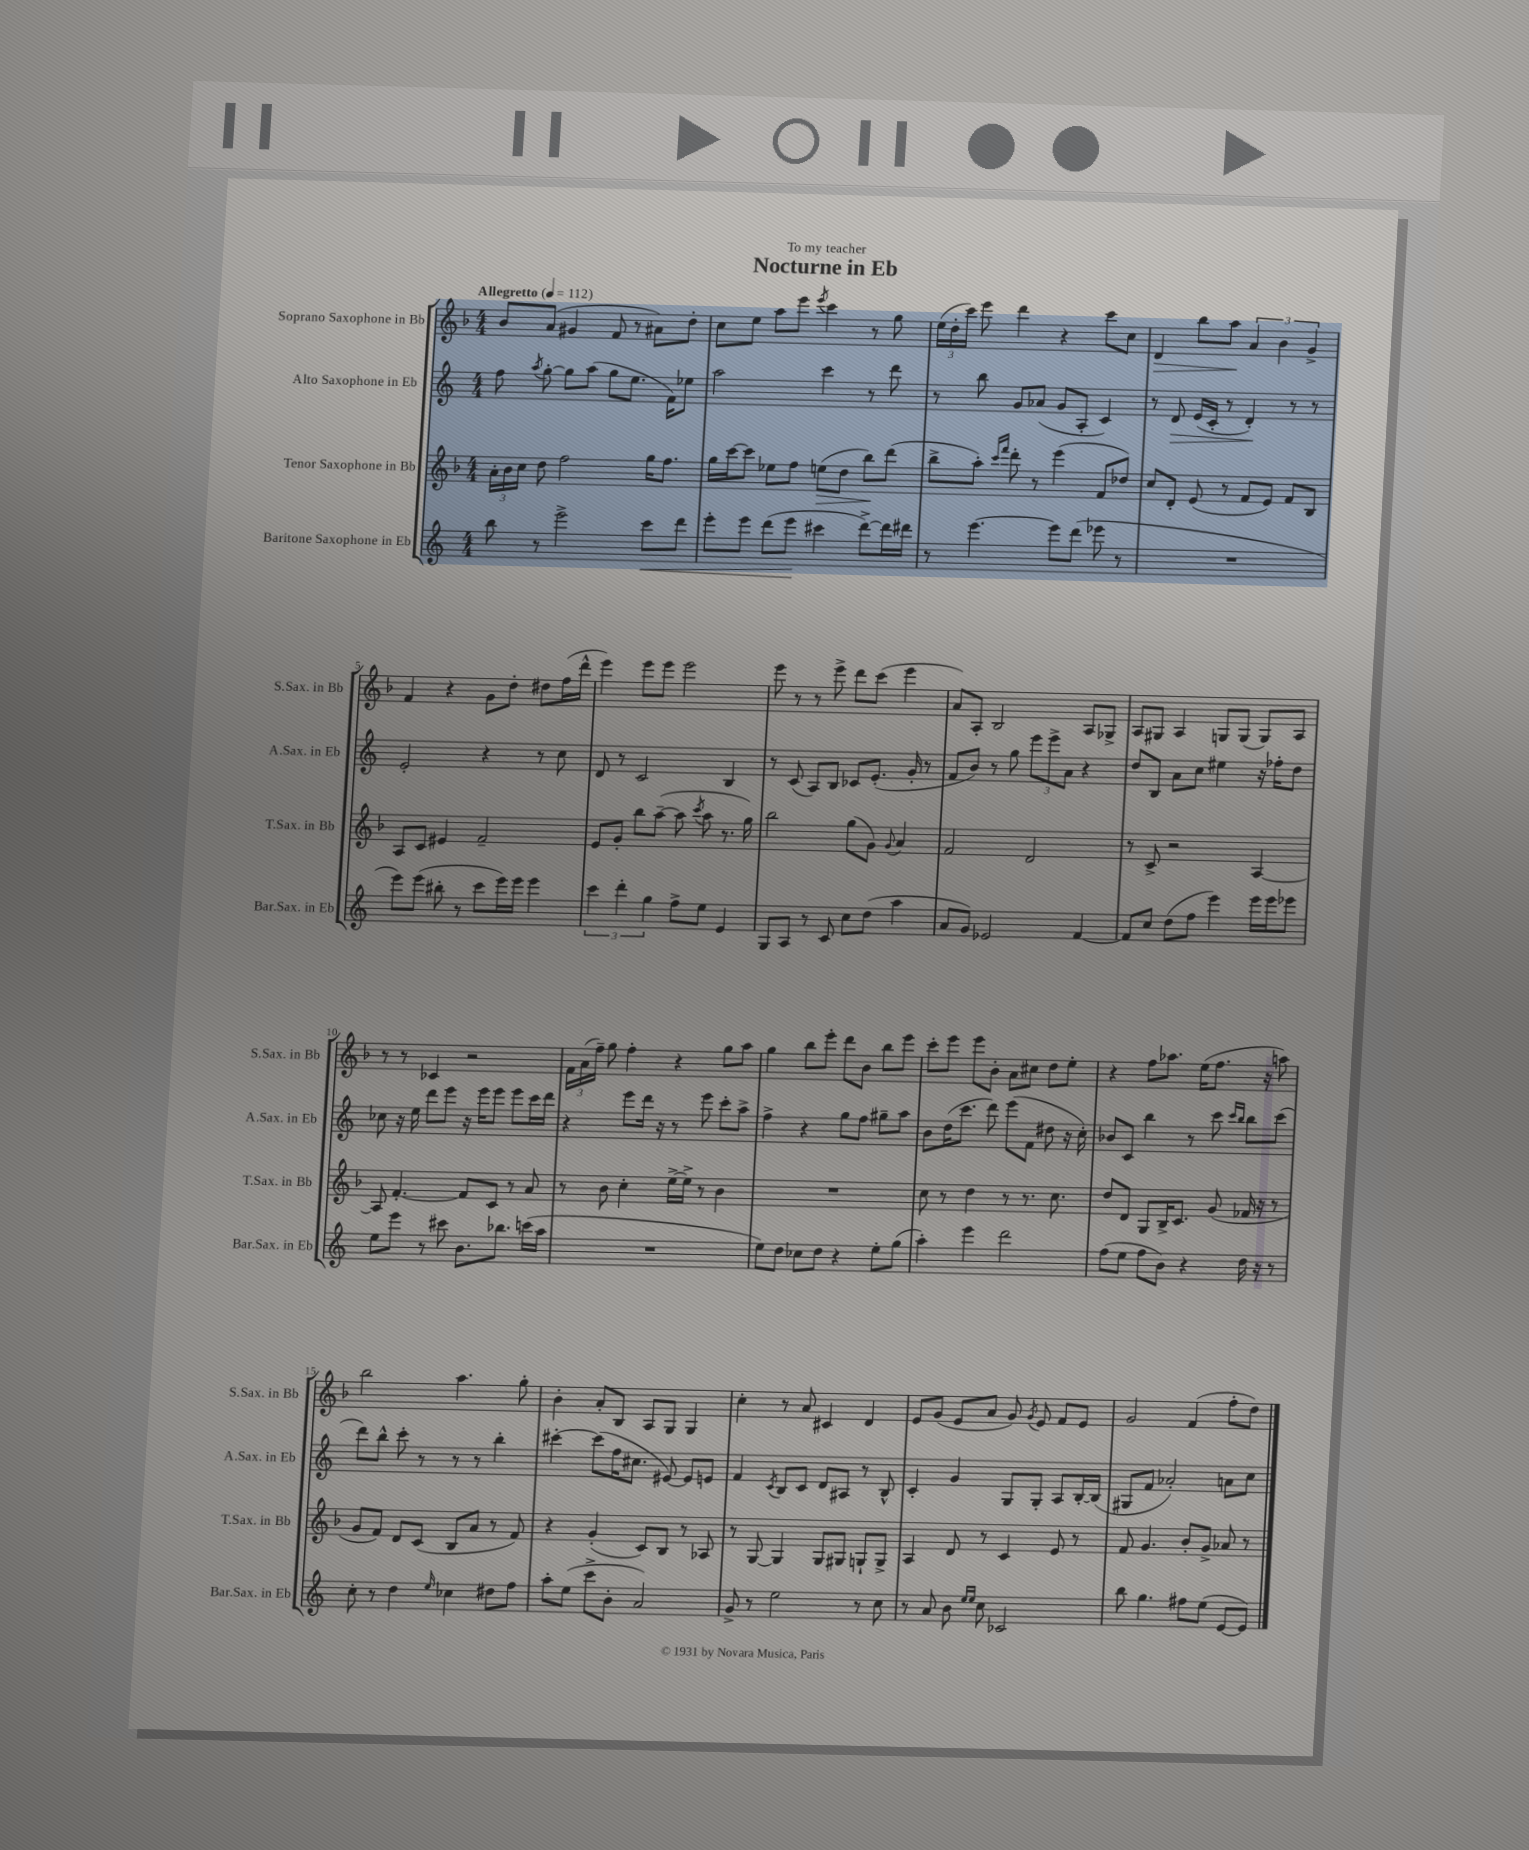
\header { title = "Nocturne in Eb" dedication = "To my teacher" }
<<
\new StaffGroup <<
\new Staff = "s0" \with { instrumentName = "Soprano Saxophone in Bb" shortInstrumentName = "S.Sax. in Bb" } {
    \clef treble \key f \major \numericTimeSignature \time 4/4 \tempo "Allegretto" 4 = 112
    \autoBeamOff bes'8[ a'8]( gis'4 f'8 r8 ais'8[) d''8]-. |
    c''8[ e''8] a''8[ e'''8] \acciaccatura { e'''8 } c'''4 r8 g''8 |
    \tuplet 3/2 { e''16[( d''16-. c'''16]) } e'''8 d'''4 r4 c'''8[ c''8] |
    d'4\> bes''8[ a''8]\! \tuplet 3/2 { a'4 bes'4 g'4-> } |
    f'4 r4 g'8[ d''8]-. dis''8[ f''16( d'''16]-^ |
    e'''4) e'''8[ e'''8] e'''2 |
    e'''8 r8 r8 e'''8-> d'''8[ c'''8]( e'''4 |
    a'8[) a8]-. bes2 a8[ ges8]-> |
    a8[ gis8] a4 g8[ g8]( g8[) a8] |
    r8 r8 ces'4 r2 |
    \tuplet 3/2 { f'16[ a'16( f''16]--) } g''8 f''4-. r4 g''8[ a''8] |
    g''4 bes''8[ e'''8]-. d'''8[ bes'8] bes''8[ e'''8] |
    c'''8[-. e'''8] e'''8[ bes'8]-. a'8[ cis''8] d''8[ e''8]-. |
    r4 f''8[ aes''8.] e''16[( f''8.] r16 a''8) |
    bes''2 a''4. g''8-. |
    bes'4-. a'8[-. bes8] a8[ g8] g4 |
    c''4-. r8 a'8 cis'4 d'4 |
    e'8[ g'8]( e'8[ a'8] g'8) \acciaccatura { g'8 } e'8 f'8[ e'8] |
    g'2 f'4( f''8[-. d''8]) \bar "|." |
}
\new Staff = "s1" \with { instrumentName = "Alto Saxophone in Eb" shortInstrumentName = "A.Sax. in Eb" } {
    \clef treble \key c \major \numericTimeSignature \time 4/4
    \autoBeamOff f''8 \acciaccatura { a''8 } g''8~-. g''8[ a''8]( g''8[ e''8.] f'16[) ees''8] |
    a''2 c'''4 r8 d'''8 |
    r8 b''8 g'8[ aes'8]( g'8[ a8]-. c'4) |
    r8 d'8\> e'16[( c'16]-. r8 d'4-.\!) r8 r8 |
    e'2-. r4 r8 c''8 |
    d'8 r8 c'2 b4 |
    r8 c'8( a8[) b8] ces'8[ e'8.]-.( g'16-. r8 |
    f'8[ b'8]) r8 g''8 \tuplet 3/2 { e'''8[ e'''8-> a'8] } r4 |
    d''8[ b8] a'8[ c''8] eis''4 r16 fes''16[-. d''8] |
    ces''8 r16 e''16 d'''8[ e'''8] r16 e'''16[ e'''8] e'''8[ c'''16 d'''16] |
    r4 e'''8[ d'''16] r16 r8 e'''8 c'''8[-. a''8]-> |
    f''4-> r4 g''8[ f''8] gis''8[-- a''8] |
    b'8[ d''16( c'''8.] d'''8) e'''8[( f'8] dis''8 r16 c''16-.) |
    bes'8[ c'8] b''4 r8 c'''8 \grace { c'''16[ b''16] } b''8[ c'''8]( |
    d'''8[) b''8]-^ c'''8-. r8 r8 r8 b''4-. |
    cis'''4~-. cis'''8[( f''16 cis''8.] eis'8~) eis'8[ e'8] |
    f'4 \acciaccatura { c'8 } b8[ c'8] d'8[ ais8] r8 b8-^ |
    c'4-. g'4 g8[ g8]-. a8[ b16~-. b16]( |
    gis8[ f'8] aes'2-.) a'8[ c''8] \bar "|." |
}
\new Staff = "s2" \with { instrumentName = "Tenor Saxophone in Bb" shortInstrumentName = "T.Sax. in Bb" } {
    \clef treble \key f \major \numericTimeSignature \time 4/4
    \autoBeamOff \tuplet 3/2 { a'16[-. bes'16 c''16] } d''8 f''2 g''16[ f''8.] |
    g''16[ c'''16~ c'''8] ees''8[ f''8] e''8[\>( d''8] bes''8[\!) d'''8]( |
    bes''8[-> a''8]-.) \grace { c'''16[ f'''16] } d'''8-. r8 e'''4( f'8[ des''8]) |
    c''8[ d'8]-. e'8( r8 f'8[ e'8]) f'8[ bes8] |
    a8[ c'8] eis'4 f'2-- |
    e'8[ g'8]-. bes''8[ a''8]~--( a''8 \acciaccatura { c'''8 } a''8 r8. g''16) |
    bes''2 g''8[( g'8]) \appoggiatura { g'8 } a'4 |
    f'2 d'2 |
    r8 c'8-> r2 a4~ |
    a8 f'4.~-. f'8[ c'8] r8 a'8 |
    r8 bes'8 c''4-. e''16[~-> e''16]-> r8 bes'4 |
    R1 |
    c''8 r8 d''4 r8 r8. c''8. |
    d''8[ d'8] g8[ bes16-> c'8.] g'8( fes'16 r16 r8 |
    g'8[ f'8]) d'8[ c'8]( bes8[ a'8] r8 f'8) |
    r4 g'4-.( c'8[) bes8] r8 aes8 |
    r8 g8~ g4 g8[ gis8] g8[-! g8]-> |
    a4 d'8 r8 c'4 e'8 r8 |
    f'8 g'4. bes'8[-. g'8]-> aes'8 r8 \bar "|." |
}
\new Staff = "s3" \with { instrumentName = "Baritone Saxophone in Eb" shortInstrumentName = "Bar.Sax. in Eb" } {
    \clef treble \key c \major \numericTimeSignature \time 4/4
    \autoBeamOff b''8 r8 e'''2-> c'''8[\< d'''8] |
    e'''8[-. e'''8] d'''8[( e'''8]\! cis'''4 d'''8[~->) d'''16 dis'''16] |
    r8 e'''4.~ e'''8[ d'''8]( ees'''8 r8 |
    R1 |
    e'''8[) e'''8]( bis''8-. r8 c'''8[ e'''16) e'''16] e'''4 |
    \tuplet 3/2 { c'''4 d'''4-. g''4 } f''8[-> e''8] e'4 |
    g8[ a8] r8 c'8 c''8[ d''8]( a''4 |
    a'8[ g'8]) ees'2 f'4~ |
    f'8[ c''8] d''8[( f''8] e'''4) e'''16[ e'''16 ees'''8] |
    e''8[ e'''8] r8 cis'''8 b'8.[ bes''8.] c'''16[( a''16] |
    R1 |
    e''8[) d''8] ces''8[ d''8] r4 e''8[-. g''8]( |
    a''4-.) e'''4 d'''2 |
    f''8[( e''8] f''8[ b'8]) r4 d''16 r16 r8 |
    c''8-. r8 d''4 \grace { e''16 } ces''4 dis''8[ f''8] |
    a''8[-. e''8]( c'''8[-> b'8]-. a'2) |
    g'8-> r8 e''2 r8 c''8 |
    r8 a'8 b'8 \grace { e''16[ e''16] } c''8 ces'2 |
    b''8 g''4. fis''8[ e''8]( e'8[~ e'8]) \bar "|." |
}
>>
>>
